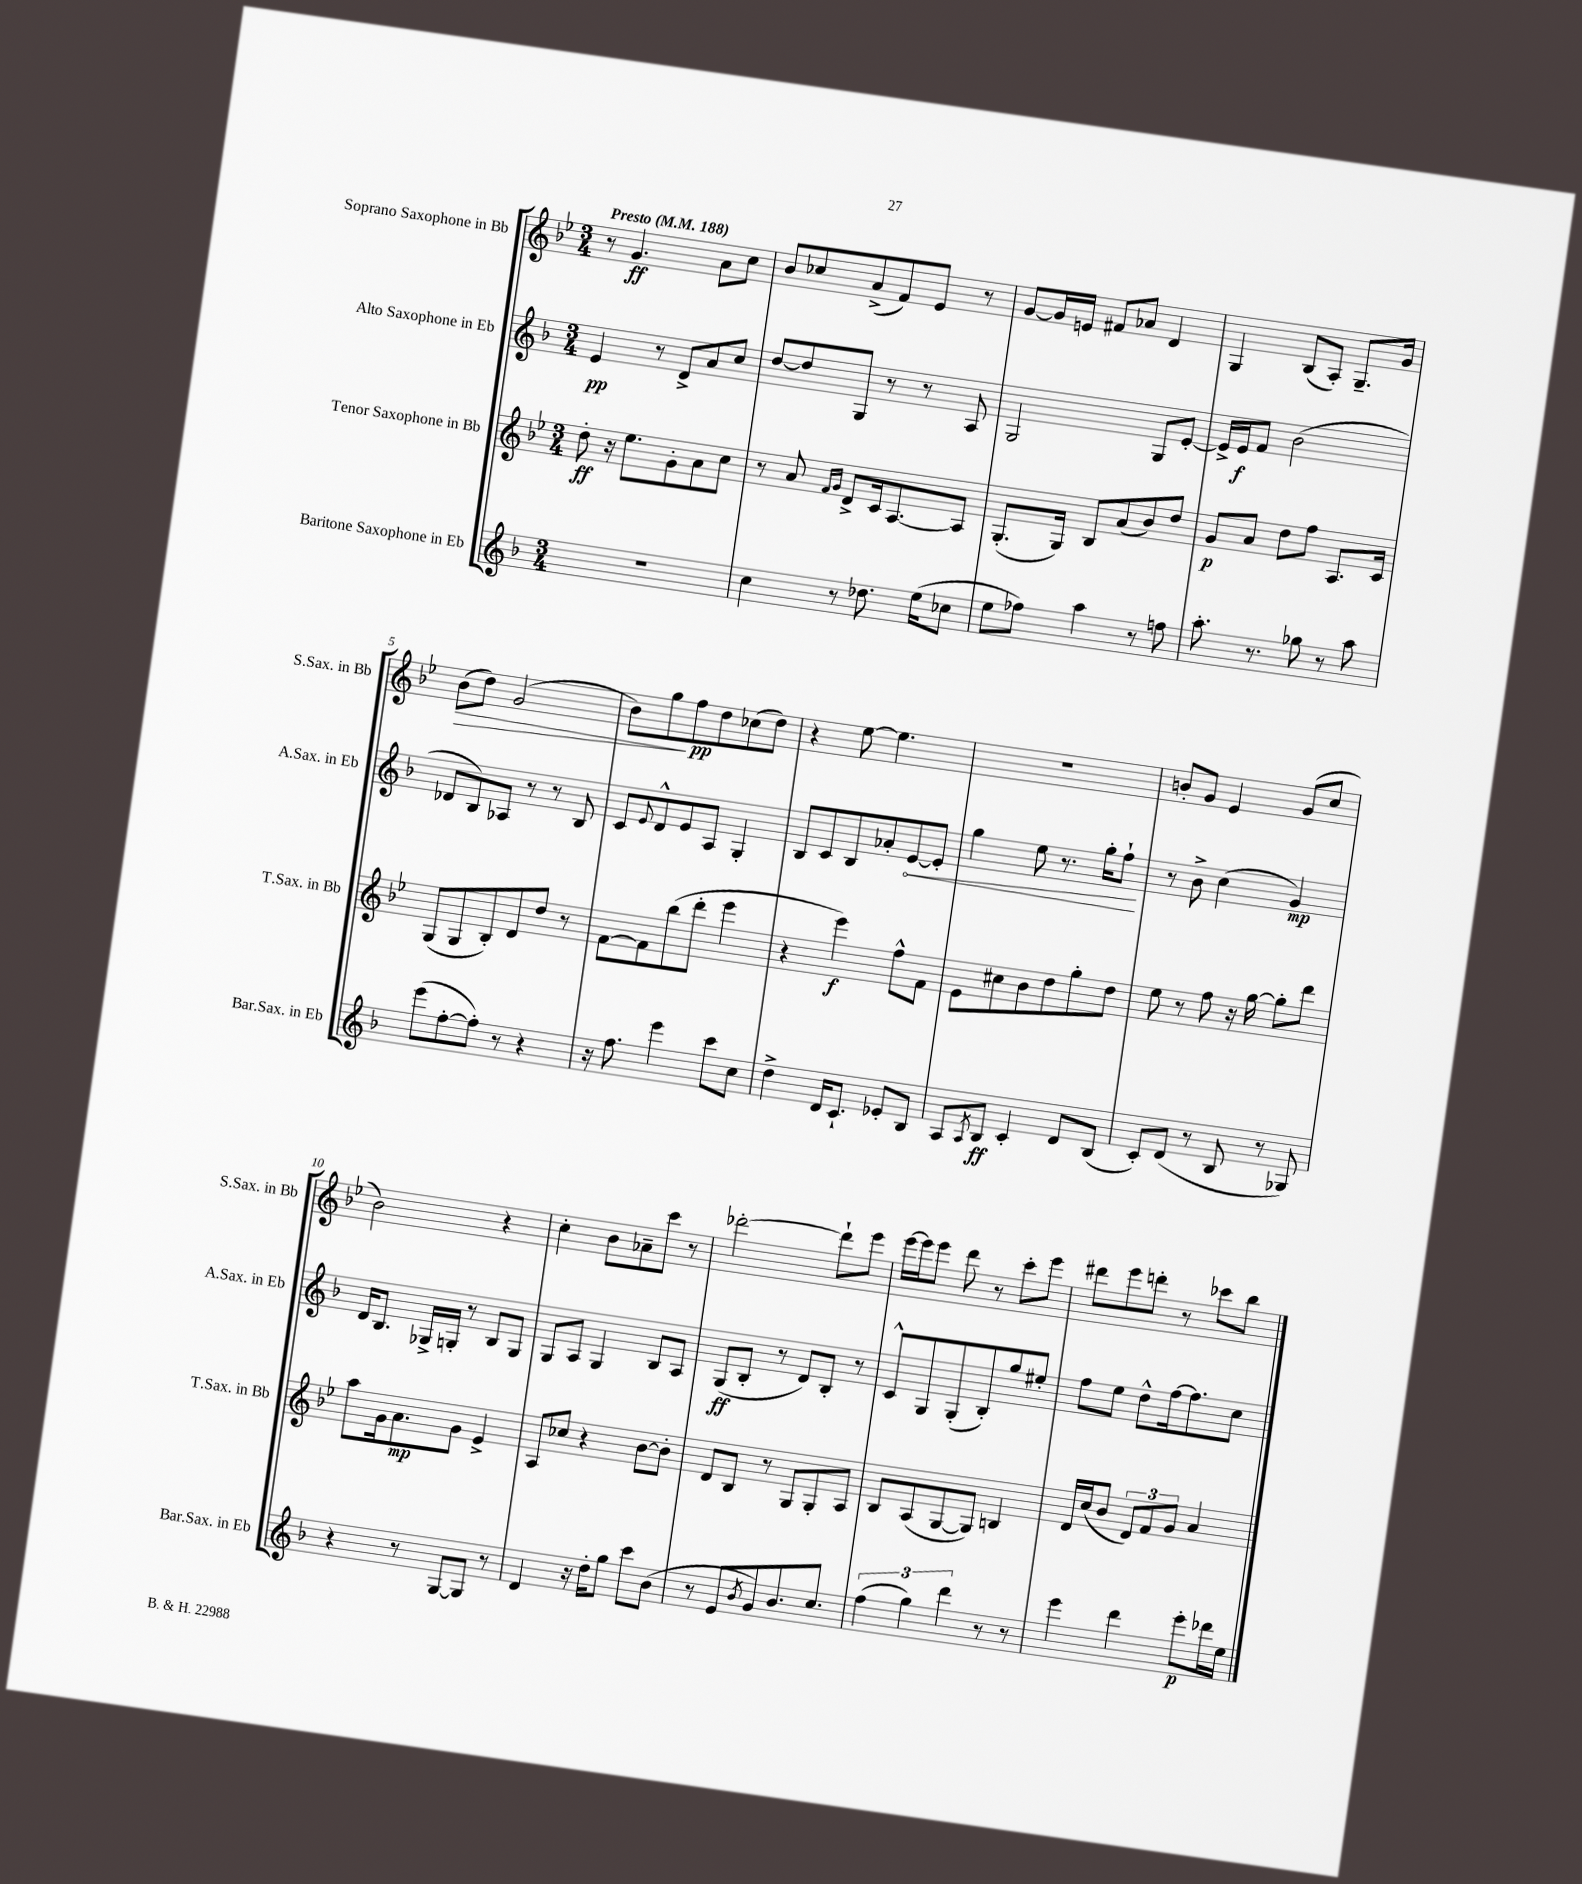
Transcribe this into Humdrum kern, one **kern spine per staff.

**kern	**kern	**kern	**kern
*staff4	*staff3	*staff2	*staff1
*clefG2	*clefG2	*clefG2	*clefG2
*k[b-]	*k[b-e-]	*k[b-]	*k[b-e-]
*M3/4	*M3/4	*M3/4	*M3/4
*MM188	*MM188	*MM188	*MM188
2.r	8dd'	4e	8r
.	16r	.	4.g
.	8.ee-	.	.
.	.	8r	.
.	8g'	8d^	.
.	8a	8a	8a
.	8cc	8cc	8cc
=	=	=	=
4cc	8r	[8dd	8b-
.	8a	8dd]	8cc-
.	16qqf	.	.
.	16qqg	.	.
8r	8d^	8G	(8a^
8.dd-	16c	8r	8f)
.	[8.A	.	.
.	.	8r	8e-
(16ee	.	.	.
8cc-	8A]	8A	8r
=	=	=	=
8ee	(8.G'	2G	[8g
8ff-)	.	.	16g]
.	16G)	.	16e
4aa	8B-	.	8f#
.	(8a	.	8a-
8r	8b-)	8G	4d
8ff	8dd	[8e'	.
=	=	=	=
8.aa'	8g	16e^]	4G
.	.	16e	.
.	8a	8f	.
8.r	.	.	.
.	8dd	(2b-	(8B-
8gg-	8ff	.	8A')
8r	8.A	.	8.G~
8aa	.	.	.
.	16c	.	16g
=	=	=	=
(8eee	(8G	8d-	(8b-
[8ff'	8G	8B-)	8dd)
8ff'])	8B-')	8A-	(2g
8r	8d	8r	.
4r	8dd	8r	.
.	8r	8B-	.
=	=	=	=
16r	[8f	8c	8b-)
8.ff	.	.	.
.	.	8qqe	.
.	8f]	8d^^	8gg
4eee	(8bb-	8e	8ff
.	8ddd'	8A	8dd
8ccc	4eee-	4G'	(8cc-
8cc	.	.	8dd)
=	=	=	=
4dd^	4r	8B-	4r
.	.	8c	.
16d	4eee-)	8B-	[8ee-
8.c`	.	.	.
.	.	8a-'	4.ee-]
8e-'	8ff^^	[8e	.
8B-	8f	8e']	.
=	=	=	=
8A	8e-	4gg	2.r
8qA	.	.	.
8B-	8cc#	.	.
4c'	8b-	8ee	.
.	8dd	8.r	.
8d	8gg'	.	.
.	.	16gg'	.
(8B-	8dd	8ff`	.
=	=	=	=
8c')	8ee-	8r	8b'
(8d	8r	8b-^	8g
8r	8ff	(4cc	4e-
8B-	16r	.	.
.	[16gg	.	.
8r	8gg']	4g)	(8g
8G-)	8ddd	.	8cc
=	=	=	=
4r	8aa	16d	2b-)
.	.	8.B-	.
.	16g	.	.
.	8.a	.	.
8r	.	16G-^	.
.	.	16G'	.
[8G	8g	8r	.
8G]	4e-^	8B-	4r
8r	.	8G	.
=	=	=	=
4d	8A	8G	4cc'
.	8cc-	8A	.
16r	4r	4G	8b-
16dd'	.	.	.
8gg	.	.	8a-~
8ccc	[8b-	8B-	8ccc
(8b-	8b-']	8A	8r
=	=	=	=
8r	8d	(8G	[2ddd-'
8e	8B-	8B-'	.
8qb-	.	.	.
8g)	8r	8r	.
8.b-	8G	8d)	.
.	8G'	8B-'	8ddd-`]
8.cc	.	.	.
.	8A	8r	8eee-
=	=	=	=
(6ff	8B-	8c^^	[16eee-
.	.	.	16eee-]
.	(8A	8G	8eee-
6gg)	.	.	.
.	[8G	(8G'	8ddd
6ddd	.	.	.
.	8G])	8B-')	8r
8r	4B	8gg	8ccc'
8r	.	8ee#'	8eee-
=	=	=	=
4eee	16d	8ff	8ddd#
.	(16cc	.	.
.	8b-	8ee	8eee-
4ddd	12d)	8dd^^	8ddd'
.	12f	.	.
.	.	[16ff	8r
.	12g	.	.
.	.	8.ff]	.
8eee'	4a	.	8ccc-
16ddd-	.	8cc	8bb-
16ee	.	.	.
==	==	==	==
*-	*-	*-	*-
